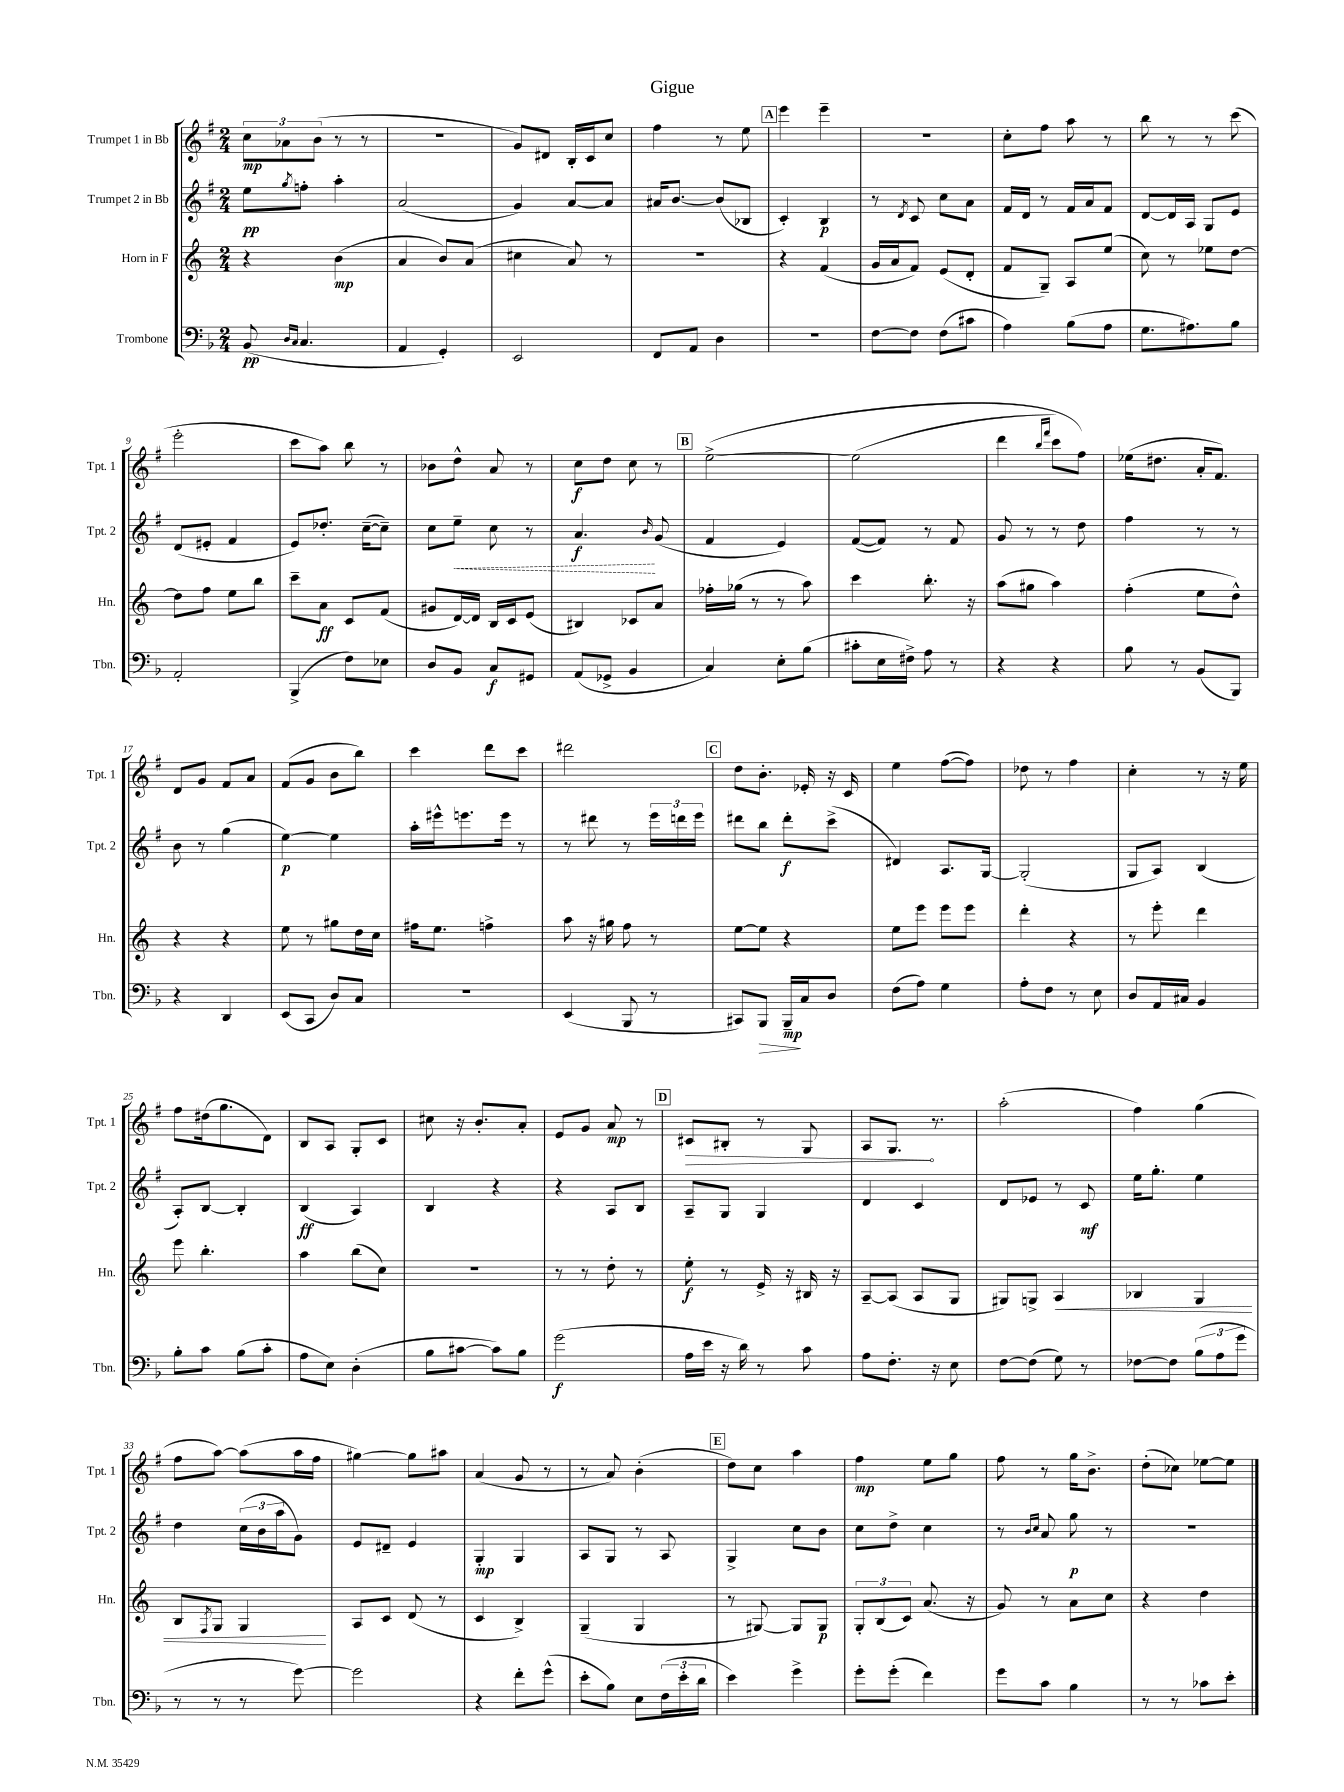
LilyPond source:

\header { title = "Gigue" }
<<
\new StaffGroup <<
\new Staff = "s0" \with { instrumentName = "Trumpet 1 in Bb" shortInstrumentName = "Tpt. 1" } {
    \clef treble \key g \major \numericTimeSignature \time 2/4
    \tuplet 3/2 { c''8\mp aes'8 b'8( } r8 r8 |
    R2 |
    g'8) dis'8 b16-. c'16 c''8 |
    fis''4 r8 e''8 |
    \mark \markup { \box "A" } e'''4 e'''4-- |
    r2 |
    c''8-. fis''8 a''8 r8 |
    b''8 r8 r8 c'''8( |
    e'''2-. |
    c'''8 a''8) b''8 r8 |
    bes'8 d''8-^ a'8 r8 |
    c''8\f d''8 c''8 r8 |
    \mark \markup { \box "B" } e''2~->\( |
    e''2( |
    d'''4 \grace { b''16 fis'''16 } c'''8) fis''8\) |
    ees''16( dis''8. a'16-. fis'8.) |
    d'8 g'8 fis'8 a'8 |
    fis'8( g'8 b'8 b''8) |
    c'''4 d'''8 c'''8 |
    dis'''2 |
    \mark \markup { \box "C" } d''8 b'8.-. ees'16-. r16 c'16 |
    e''4 fis''8~( fis''8) |
    des''8 r8 fis''4 |
    c''4-. r8 r16 e''16 |
    fis''8 dis''16( g''8. d'8) |
    b8 a8 g8-. c'8 |
    cis''8 r16 b'8.-. a'8-. |
    e'8 g'8 a'8\mp r8 |
    \mark \markup { \box "D" } \once \override Hairpin.circled-tip = ##t cis'8\> bis8-. r8 g8 |
    a8 g8.\! r8. |
    a''2-.( |
    fis''4) g''4( |
    fis''8 a''8~) a''8( a''16 fis''16 |
    gis''4~) gis''8 ais''8 |
    a'4( g'8 r8 |
    r8 a'8) b'4-.( |
    \mark \markup { \box "E" } d''8) c''8 a''4 |
    fis''4\mp e''8 g''8 |
    fis''8 r8 g''16 b'8.-> |
    d''8-.( ces''8) ees''8~ ees''8 \bar "|." |
}
\new Staff = "s1" \with { instrumentName = "Trumpet 2 in Bb" shortInstrumentName = "Tpt. 2" } {
    \clef treble \key g \major \numericTimeSignature \time 2/4
    e''8\pp \acciaccatura { g''8 } f''8-. a''4-. |
    a'2( |
    g'4) a'8~ a'8 |
    ais'16 b'8.~ b'8( bes8 |
    \mark \markup { \box "A" } c'4-.) b4\p |
    r8 \acciaccatura { d'8 } c'8 c''8 a'8 |
    fis'16 d'16 r8 fis'16 a'16 fis'8 |
    d'8~ d'16 a16 g8 e'8 |
    d'8( eis'8-. fis'4 |
    e'8) des''8.-. c''16~--( c''8--) |
    c''8 \once \override Hairpin.style = #'dashed-line e''8--\< c''8 r8 |
    a'4.\f\! \grace { b'16 } g'8( |
    \mark \markup { \box "B" } fis'4 e'4) |
    fis'8~( fis'8) r8 fis'8 |
    g'8 r8 r8 d''8 |
    fis''4 r8 r8 |
    b'8 r8 g''4( |
    e''4~\p) e''4 |
    a''16-. eis'''16-^ e'''8. e'''16 r8 |
    r8 dis'''8 r8 \tuplet 3/2 { e'''16 d'''16 e'''16 } |
    \mark \markup { \box "C" } dis'''8 b''8 dis'''8-.\f c'''8->( |
    dis'4) a8. g16~ |
    g2-.( |
    g8 a8) b4( |
    a8-.) b8~ b4-. |
    b4\ff( a4) |
    b4 r4 |
    r4 a8 b8 |
    \mark \markup { \box "D" } a8-- g8 g4 |
    d'4 c'4 |
    d'8 ees'8 r8 c'8\mf |
    e''16 g''8.-. e''4 |
    d''4 \tuplet 3/2 { c''16( b'16 a''16 } g'8) |
    e'8 dis'8-- e'4 |
    g4-.\mp g4 |
    a8 g8 r8 a8 |
    \mark \markup { \box "E" } g4-> c''8 b'8 |
    c''8 d''8-> c''4 |
    r8 \grace { b'16 c''16 } a'8 g''8\p r8 |
    r2 \bar "|." |
}
\new Staff = "s2" \with { instrumentName = "Horn in F" shortInstrumentName = "Hn." } {
    \clef treble \key c \major \numericTimeSignature \time 2/4
    r4 b'4\mp( |
    a'4 b'8) a'8( |
    cis''4 a'8) r8 |
    r2 |
    \mark \markup { \box "A" } r4 f'4( |
    g'16 a'16 f'8) e'8( d'8-. |
    f'8 g8--) a8 e''8( |
    c''8) r8 ees''8 d''8~ |
    d''8 f''8 e''8 b''8 |
    c'''8-- a'8\ff c'8 f'8( |
    gis'8 d'16~) d'16 b16 c'16 e'8( |
    bis4) ces'8 a'8 |
    \mark \markup { \box "B" } fes''16-. ges''16( r8 r8 a''8) |
    c'''4 b''8.-. r16 |
    a''8( gis''8 a''4) |
    f''4-.( e''8 d''8-^) |
    r4 r4 |
    e''8 r8 gis''8 d''16 c''16 |
    fis''16 e''8. f''4-> |
    a''8 r16 gis''16 f''8 r8 |
    \mark \markup { \box "C" } e''8~ e''8 r4 |
    e''8 e'''8 e'''8 e'''8 |
    d'''4-. r4 |
    r8 e'''8-. d'''4 |
    e'''8 b''4.-. |
    a''4 b''8( c''8) |
    R2 |
    r8 r8 d''8-. r8 |
    \mark \markup { \box "D" } e''8-.\f r8 e'16-> r16 bis16 r16 |
    a8~-- a8( a8 g8 |
    gis8) g8-> a4\< |
    bes4 g4 |
    b8 \acciaccatura { f8 } g8 g4\! |
    a8 c'8 d'8( r8 |
    c'4 b4->) |
    g4--( g4 |
    \mark \markup { \box "E" } r8 gis8~) gis8 gis8\p |
    \tuplet 3/2 { g8-. b8( c'8) } a'8.( r16 |
    g'8) r8 a'8 c''8 |
    r4 d''4 \bar "|." |
}
\new Staff = "s3" \with { instrumentName = "Trombone" shortInstrumentName = "Tbn." } {
    \clef bass \key f \major \numericTimeSignature \time 2/4
    bes,8\pp( \grace { d16 c16 } c4. |
    a,4 g,4-.) |
    e,2 |
    f,8 a,8 d4 |
    \mark \markup { \box "A" } R2 |
    f8~ f8 f8( cis'8 |
    a4) bes8( a8 |
    g8. ais8.) bes8 |
    a,2-. |
    bes,,4->( f8) ees8 |
    d8 bes,8 c8\f gis,8 |
    a,8( ges,8-> bes,4 |
    \mark \markup { \box "B" } c4) e8-. bes8( |
    cis'8-. e16 fis16->) a8 r8 |
    r4 r4 |
    bes8 r8 bes,8( bes,,8) |
    r4 d,4 |
    e,8( c,8 d8) c8 |
    R2 |
    e,4( bes,,8 r8 |
    \mark \markup { \box "C" } cis,8) bes,,8\> bes,,16--\mp\! c16 d8 |
    f8( a8) g4 |
    a8-. f8 r8 e8 |
    d8 a,16 cis16 bes,4 |
    bes8-. c'8 bes8( c'8-. |
    a8 e8) d4-.( |
    bes8 cis'8~ cis'8) bes8 |
    g'2\f( |
    \mark \markup { \box "D" } a16 e'16 r16 d'16) r8 c'8 |
    a8 f8.-. r16 e8 |
    f8~ f8( g8) r8 |
    fes8~ fes8 \tuplet 3/2 { bes8( a8 g'8 } |
    r8 r8 r8 g'8~) |
    g'2 |
    r4 f'8-. g'8-^( |
    e'8-. bes8) e8 \tuplet 3/2 { f16( e'16-. d'16 } |
    \mark \markup { \box "E" } e'4) g'4-> |
    g'8-. g'8-.( f'4) |
    g'8 c'8 bes4 |
    r8 r8 ces'8 e'8-. \bar "|." |
}
>>
>>
